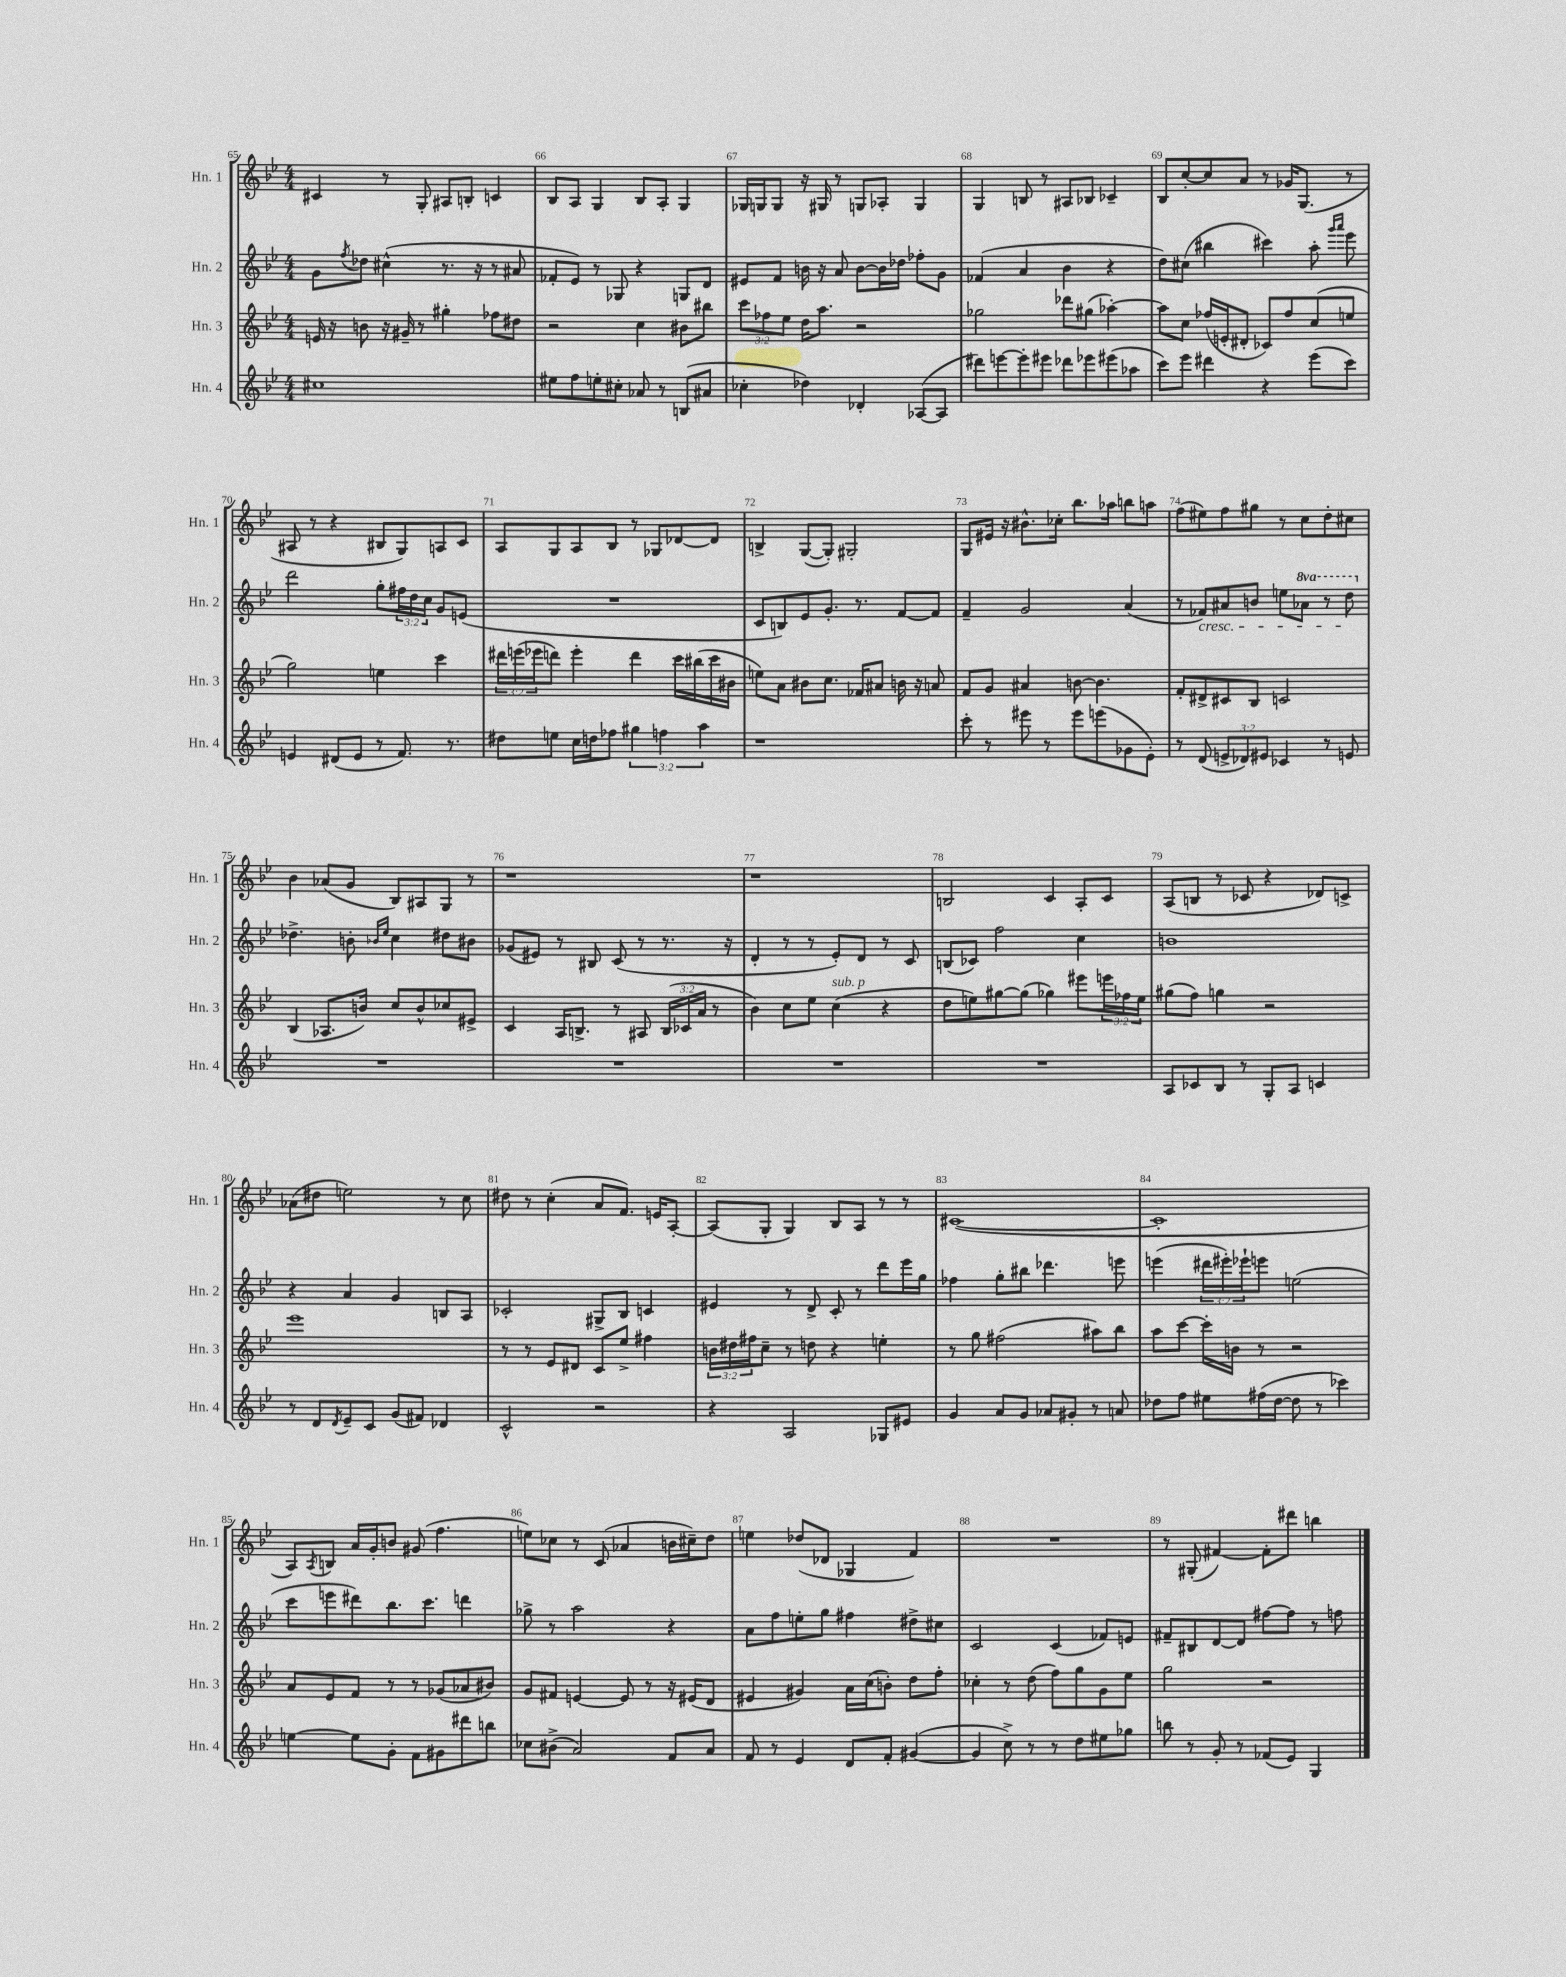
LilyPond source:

<<
\new StaffGroup <<
\new Staff = "s0" \with { instrumentName = "Hn. 1" shortInstrumentName = "Hn. 1" } {
    \clef treble \key bes \major \numericTimeSignature \time 4/4
    cis'4 r8 g8-. ais8 b8-. c'4 |
    bes8 a8 g4 bes8 a8-. g4 |
    ges16 g16 g8 r16 gis16 r8 g8 aes8-. g4 |
    g4 b8 r8 ais8 bes8 ces'4-- |
    bes8 c''8~-. c''8 a'8 r8 ges'16 g8.( r8 |
    ais8 r8 r4 bis8 g8) a8 c'8 |
    a8 g8 a8 bes8 r8 ges8 des'8~ des'8 |
    b4-> g8~( g8-.) gis2-. |
    g8 eis'16 r16 bis'8.-^ ces''16-. bes''8. aes''16 b''8 a''8 |
    f''8( eis''8) f''8 gis''8 r8 c''8 d''8-. cis''8 |
    bes'4 aes'8( g'8 bes8) ais8 g8 r8 |
    r1 |
    r1 |
    b2 c'4 a8-. c'8 |
    a8( b8 r8 ces'8 r4 des'8) c'8-> |
    aes'8( dis''8 e''2) r8 c''8 |
    dis''8 r8 c''4-.( a'8 f'8.) e'16 a8~-. |
    a8( g8-. g4) bes8 a8 r8 r8 |
    cis'1~( |
    cis'1-. |
    a8) \acciaccatura { a8 } b8 a'16 g'16-. b'8 gis'8( f''4. |
    e''8) ces''8 r8 c'8( aes'4 b'16 cis''16--) d''8 |
    e''4 des''8( des'8 ges4 f'4) |
    R1 |
    r8 gis8-.( fis'4~) fis'8-. dis'''8 b''4 \bar "|." |
}
\new Staff = "s1" \with { instrumentName = "Hn. 2" shortInstrumentName = "Hn. 2" } {
    \clef treble \key bes \major \numericTimeSignature \time 4/4 \override Staff.TupletNumber.text = #tuplet-number::calc-fraction-text \set Staff.ottavationMarkups = #ottavation-simple-ordinals
    g'8 \acciaccatura { f''8 } des''8 cis''4-^( r8. r16 r8 ais'8 |
    fes'8-. ees'8) r8 ges8 r4 g8 d'8 |
    eis'8 f'8 b'16 r16 a'8 b'8~ b'16 des''16 fes''8-. g'8 |
    fes'4( a'4 bes'4 r4 |
    d''8) cis''8( bis''4 cis'''4) a''8-. \grace { g'''16 a'''16 } ees'''8 |
    d'''2 g''8-. \tuplet 3/2 { fis''16 d''16 c''16 } g'8 e'8( |
    R1 |
    c'8 b8) ees'8 g'8.-. r8. f'8~ f'8 |
    f'4-- g'2 a'4( |
    r8 fes'8\cresc) ais'8 b'8 e''8 \ottava #1 aes''8 r8 d'''8\! \ottava #0 |
    des''4.-> b'8-. \grace { bes'16 ees''16 } c''4 dis''8 bis'8 |
    ges'8( eis'8) r8 bis8 c'8( r8 r8. r16 |
    d'4-. r8 r8 ees'8-.) d'8 r8 c'8 |
    b8( ces'8) f''2 c''4 |
    b'1 |
    r4 a'4 g'4 b8 a8 |
    ces'2-. gis8-> bes8 c'4 |
    eis'4 r8 d'8-> c'8-. r8 d'''8 ees'''16 g''16 |
    fes''4 g''8-. bis''8 des'''4. e'''8 |
    e'''4( \tuplet 3/2 { dis'''16 eis'''16-.) ees'''16-! } e'''8 e''2( |
    c'''8 e'''8 dis'''8) bes''8. c'''8. d'''4 |
    ges''8-> r8 a''2 r4 |
    a'8 f''8 e''8-. g''8 fis''4 dis''8-> cis''8 |
    c'2 c'4( fes'8) e'8 |
    fis'8-- bis8 d'8~ d'8 fis''8~ fis''8 r8 f''8 \bar "|." |
}
\new Staff = "s2" \with { instrumentName = "Hn. 3" shortInstrumentName = "Hn. 3" } {
    \clef treble \key bes \major \numericTimeSignature \time 4/4 \override Staff.TupletNumber.text = #tuplet-number::calc-fraction-text
    e'16 r16 b'8 r16 gis'16-- r8 gis''4-. fes''8 dis''8 |
    r2 c''4 bis'8 bis''8 |
    \tuplet 3/2 { c'''8 fes''8 ees''8 } d''16 a''8. r2 |
    ges''2 des'''8 gis''8( aes''4~-.) |
    aes''8 c''8 fes''16( e'16-. dis'8-. ces'8) fes''8 c''8( e''8 |
    g''2) e''4 c'''4 |
    \tuplet 3/2 { dis'''16 e'''16( ees'''16 } d'''8) ees'''4-. d'''4 c'''16 bis''16( c'''16 bis'16 |
    e''8) a'8 bis'8 c''8. fes'16 ais'8 b'16 r16 a'8 |
    f'8 g'8 ais'4 b'8~ b'4. |
    f'8-. dis'8-> cis'8 bes8 c'2 |
    bes4( aes8. b'16) c''8 b'8-^ ces''8 eis'8-> |
    c'4 a16 b8.-> r8 ais8 \tuplet 3/2 { b16( ces'16 a'16 } r8 |
    bes'4) c''8 ees''8 c''4^\markup { \italic "sub. p" }( r4 |
    d''8 e''8) gis''8~ gis''8( ges''4) eis'''8 \tuplet 3/2 { e'''16 fes''16 e''16 } |
    gis''8( f''8) g''4 r2 |
    ees'''1 |
    r8 r8 ees'8 dis'8 c'8 ees''8-> fis''4 |
    \tuplet 3/2 { b'16 dis''16 fis''16 } c''8-- r8 d''8 r4 e''4-. |
    r8 g''8 fis''2( ais''8) bes''8 |
    a''8 c'''8~ c'''16-. b'16 r8 r2 |
    a'8 ees'8 f'8 r8 r8 ges'8( aes'8 bis'8) |
    g'8 fis'8 e'4~ e'8 r8 r16 eis'16( d'8 |
    eis'4 gis'4) a'16 c''16( b'8-.) d''8 f''8-. |
    ces''4-. r8 d''8( f''8) g''8 g'8 ees''8 |
    g''2 r2 \bar "|." |
}
\new Staff = "s3" \with { instrumentName = "Hn. 4" shortInstrumentName = "Hn. 4" } {
    \clef treble \key bes \major \numericTimeSignature \time 4/4 \override Staff.TupletNumber.text = #tuplet-number::calc-fraction-text
    cis''1 |
    eis''8 f''8 e''8-. cis''8-. aes'8 r8 b8( ais'8 |
    ces''4-. des''4) des'4-. aes8~( aes8 |
    dis'''8) e'''8~ e'''8-. eis'''8 des'''8 ees'''8 eis'''8( aes''8 |
    c'''8) ees'''8 dis'''4 r4 ees'''8( c'''8) |
    e'4 dis'8( e'8 r8 f'8.) r8. |
    dis''8 e''8 c''16 d''16 fes''8 \tuplet 3/2 { gis''4 f''4 a''4 } |
    r1 |
    c'''8-. r8 eis'''8 r8 eis'''8 e'''8( ges'8 ees'8-.) |
    r8 d'8( \tuplet 3/2 { e'8-> des'8) eis'8 } ces'4 r8 e'8 |
    R1 |
    R1 |
    R1 |
    R1 |
    a8 ces'8 bes8 r8 g8-. a8 c'4 |
    r8 d'8 \acciaccatura { d'8 } ees'8-- c'8 g'8( fis'8) des'4 |
    c'2-^ r2 |
    r4 a2 ges8 eis'8 |
    g'4 a'8 g'8 aes'8 gis'8-. r8 a'8 |
    des''8 f''8 eis''8 fis''16( des''16~ des''8 r8 ces'''4) |
    e''4~ e''8 g'8-. f'8 gis'8 dis'''8 b''8 |
    ces''8 bis'8->( a'2) f'8 a'8 |
    f'8 r8 ees'4 d'8 f'8-. gis'4~( |
    gis'4 c''8->) r8 r8 d''8 eis''8 ges''8 |
    b''8 r8 g'8-. r8 fes'8( ees'8) g4 \bar "|." |
}
>>
>>
\layout { \context { \Score currentBarNumber = #65 \override BarNumber.break-visibility = ##(#f #t #t) barNumberVisibility = #all-bar-numbers-visible } }
